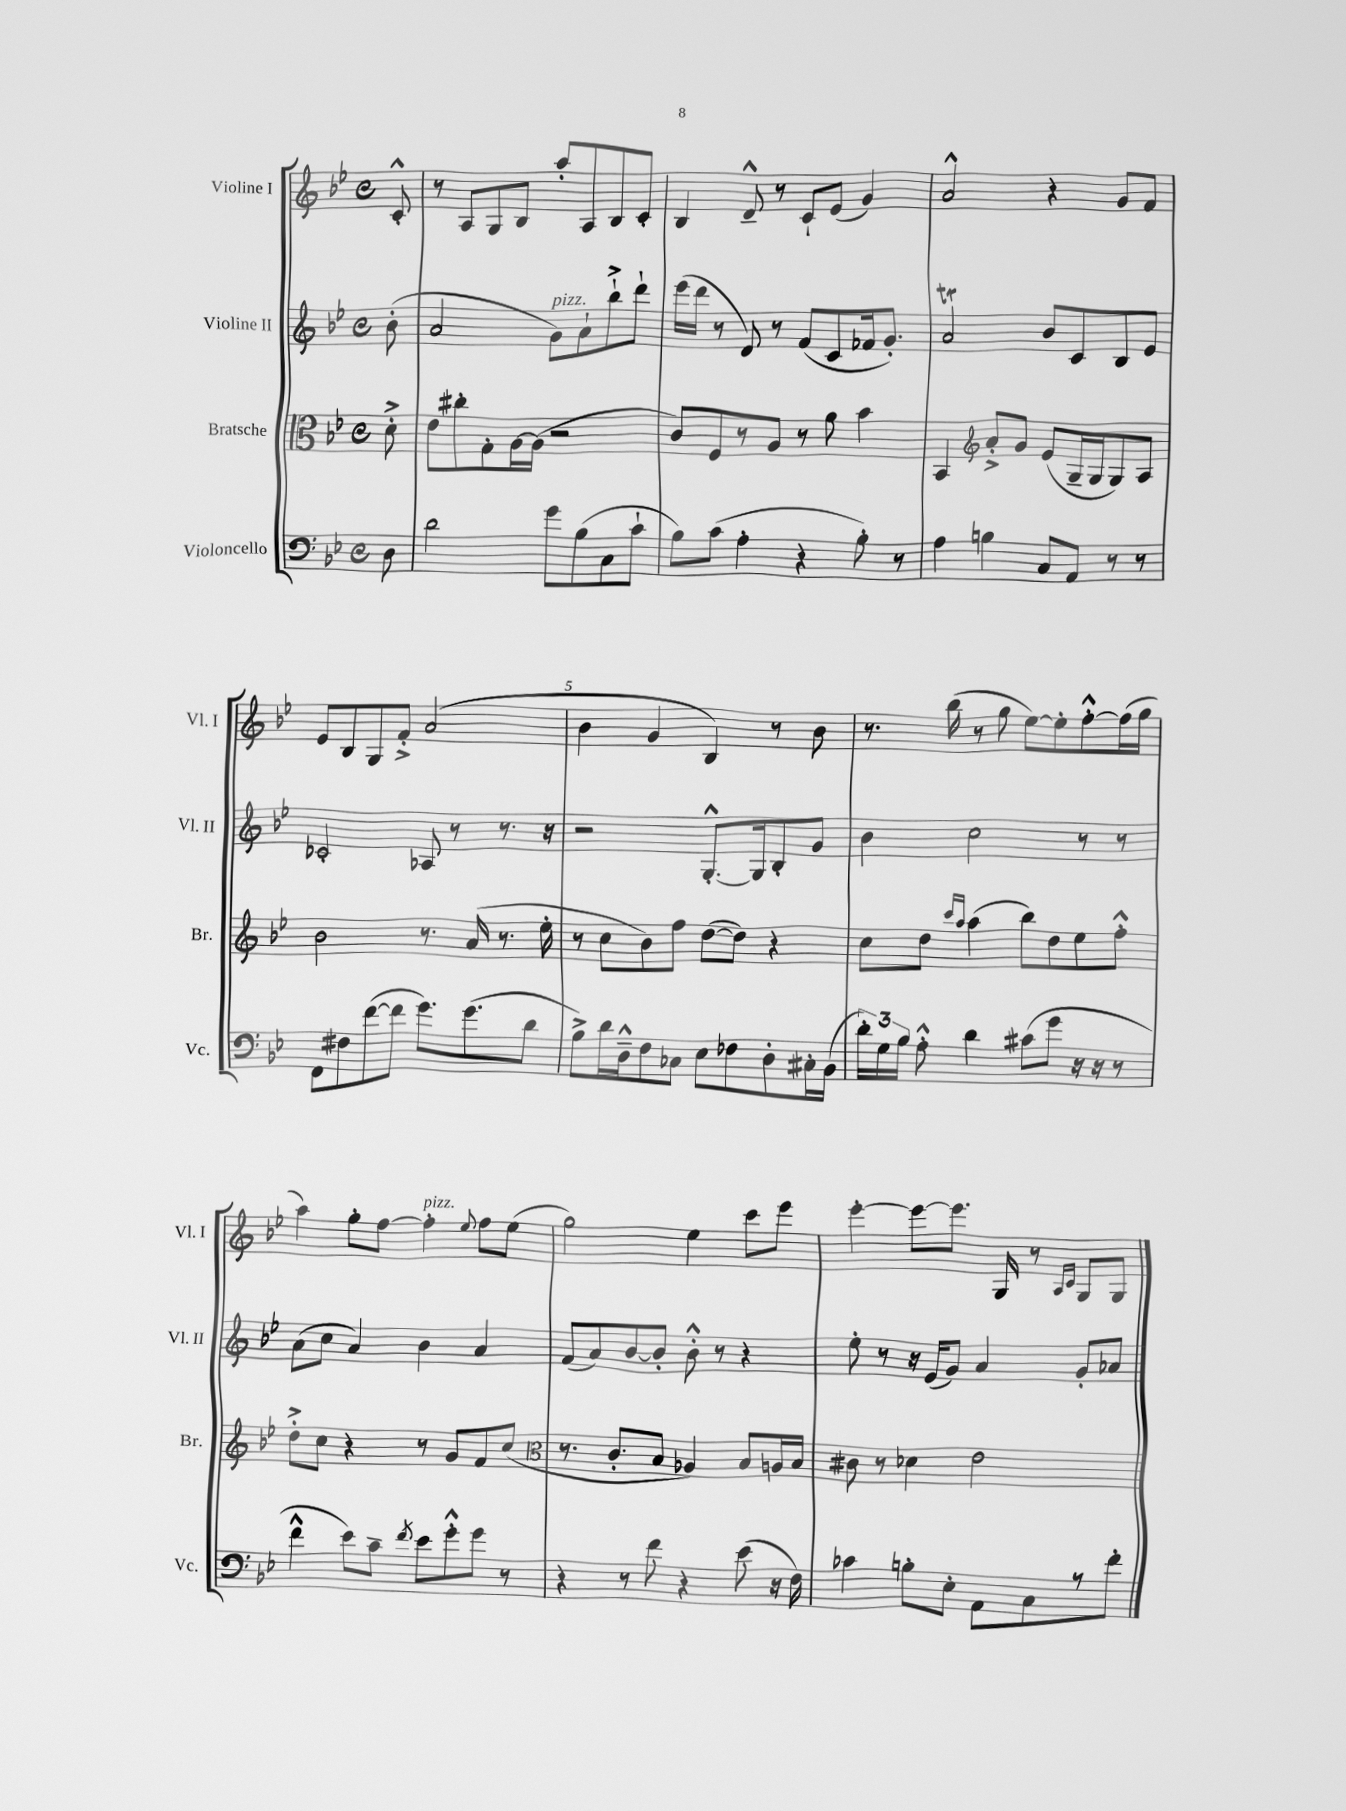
<<
\new StaffGroup <<
\new Staff = "s0" \with { instrumentName = "Violine I" shortInstrumentName = "Vl. I" } {
    \clef treble \key bes \major \defaultTimeSignature \time 4/4 \partial 8
    \autoBeamOff c'8-.-^ |
    r8 a8[ g8 bes8] a''8[-. a8 bes8 c'8]-. |
    bes4 d'8---^ r8 c'8[-! ees'8]( g'4) |
    a'2-^ r4 g'8[ f'8] |
    ees'8[ bes8 g8 f'8]-.-> a'2( |
    bes'4 g'4 bes4) r8 bes'8 |
    r8. bes''16( r8 g''8 ees''8[~) ees''8-. f''8~-.-^ f''16( g''16] |
    a''4) g''8[-. f''8]~ f''4-.^\markup { \italic "pizz." } \appoggiatura { ees''8 } f''8[ ees''8]( |
    g''2) ees''4 c'''8[ ees'''8] |
    ees'''4~-. ees'''8[~ ees'''8.] g16 r8 \grace { a16[ c'16] } g8[ g8] \bar "|." |
}
\new Staff = "s1" \with { instrumentName = "Violine II" shortInstrumentName = "Vl. II" } {
    \clef treble \key bes \major \defaultTimeSignature \time 4/4 \partial 8
    \autoBeamOff bes'8-.( |
    a'2 g'8[^\markup { \italic "pizz." }) a'8-! bes''8-!-> d'''8]-! |
    ees'''16[( d'''16] r8 d'8) r8 f'8[( c'8 fes'16 g'8.]-.) |
    a'2\trill bes'8[ c'8 bes8 ees'8] |
    ces'2-. aes8 r8 r8. r16 |
    r2 g8.[~-.-^ g16 bes8-. g'8] |
    bes'4 c''2 r8 r8 |
    a'8[( c''8] a'4) bes'4 a'4 |
    f'8[( a'8) bes'8~ bes'8]-. bes'8-.-^ r8 r4 |
    ees''8-. r8 r16 ees'16[( g'8]) a'4 g'8[-. aes'8] \bar "|." |
}
\new Staff = "s2" \with { instrumentName = "Bratsche" shortInstrumentName = "Br." } {
    \clef alto \key bes \major \defaultTimeSignature \time 4/4 \partial 8
    \autoBeamOff d'8-.-> |
    ees'8[ cis''8-. g8-. a16~ a16]( r2 |
    c'8[) f8 r8 a8] r8 a'8 bes'4 |
    bes,4 \clef treble a'8[-.-> g'8] ees'8[( g16-- g16 g8) a8] |
    bes'2 r8. a'16( r8. ees''16-. |
    r8 c''8[ bes'8) f''8] d''8[~( d''8]) r4 |
    c''8[ d''8] \grace { c'''16[ a''16] } a''4( bes''8[) d''8 ees''8 f''8]-.-^ |
    d''8[-.-> c''8] r4 r8 g'8[ f'8 c''8]( |
    \clef alto r8. c'8.[-. bes8] aes4) bes8[ a16 bes16] |
    cis'8 r8 des'4 ees'2 \bar "|." |
}
\new Staff = "s3" \with { instrumentName = "Violoncello" shortInstrumentName = "Vc." } {
    \clef bass \key bes \major \defaultTimeSignature \time 4/4 \partial 8
    \autoBeamOff d8 |
    d'2 g'8[ bes8( c8 c'8]-! |
    bes8[) c'8]( a4-. r4 bes8-.) r8 |
    a4 b4 c8[ a,8] r8 r8 |
    f,8[ fis8 f'8~( f'8] g'8.[) g'8.( d'8] |
    bes8[->) d'16 d16---^ f8 ces8] ees8[ fes8 d8-. cis16-. bes,16]( |
    \tuplet 3/2 { d'16[-.) g16 bes16] } a8-.-^ d'4 cis'8[( g'8] r16 r16 r8 |
    f'4-^ ees'8[) c'8]-- \acciaccatura { f'8 } ees'8[ g'8-.-^ g'8] r8 |
    r4 r8 f'8 r4 ees'8( r16 f16) |
    ces'4 b8[-. ees8]-. a,8[ c8 r8 f'8]-. \bar "|." |
}
>>
>>
\layout { \context { \Score \override BarNumber.break-visibility = ##(#f #t #t) barNumberVisibility = #(every-nth-bar-number-visible 5) } }
